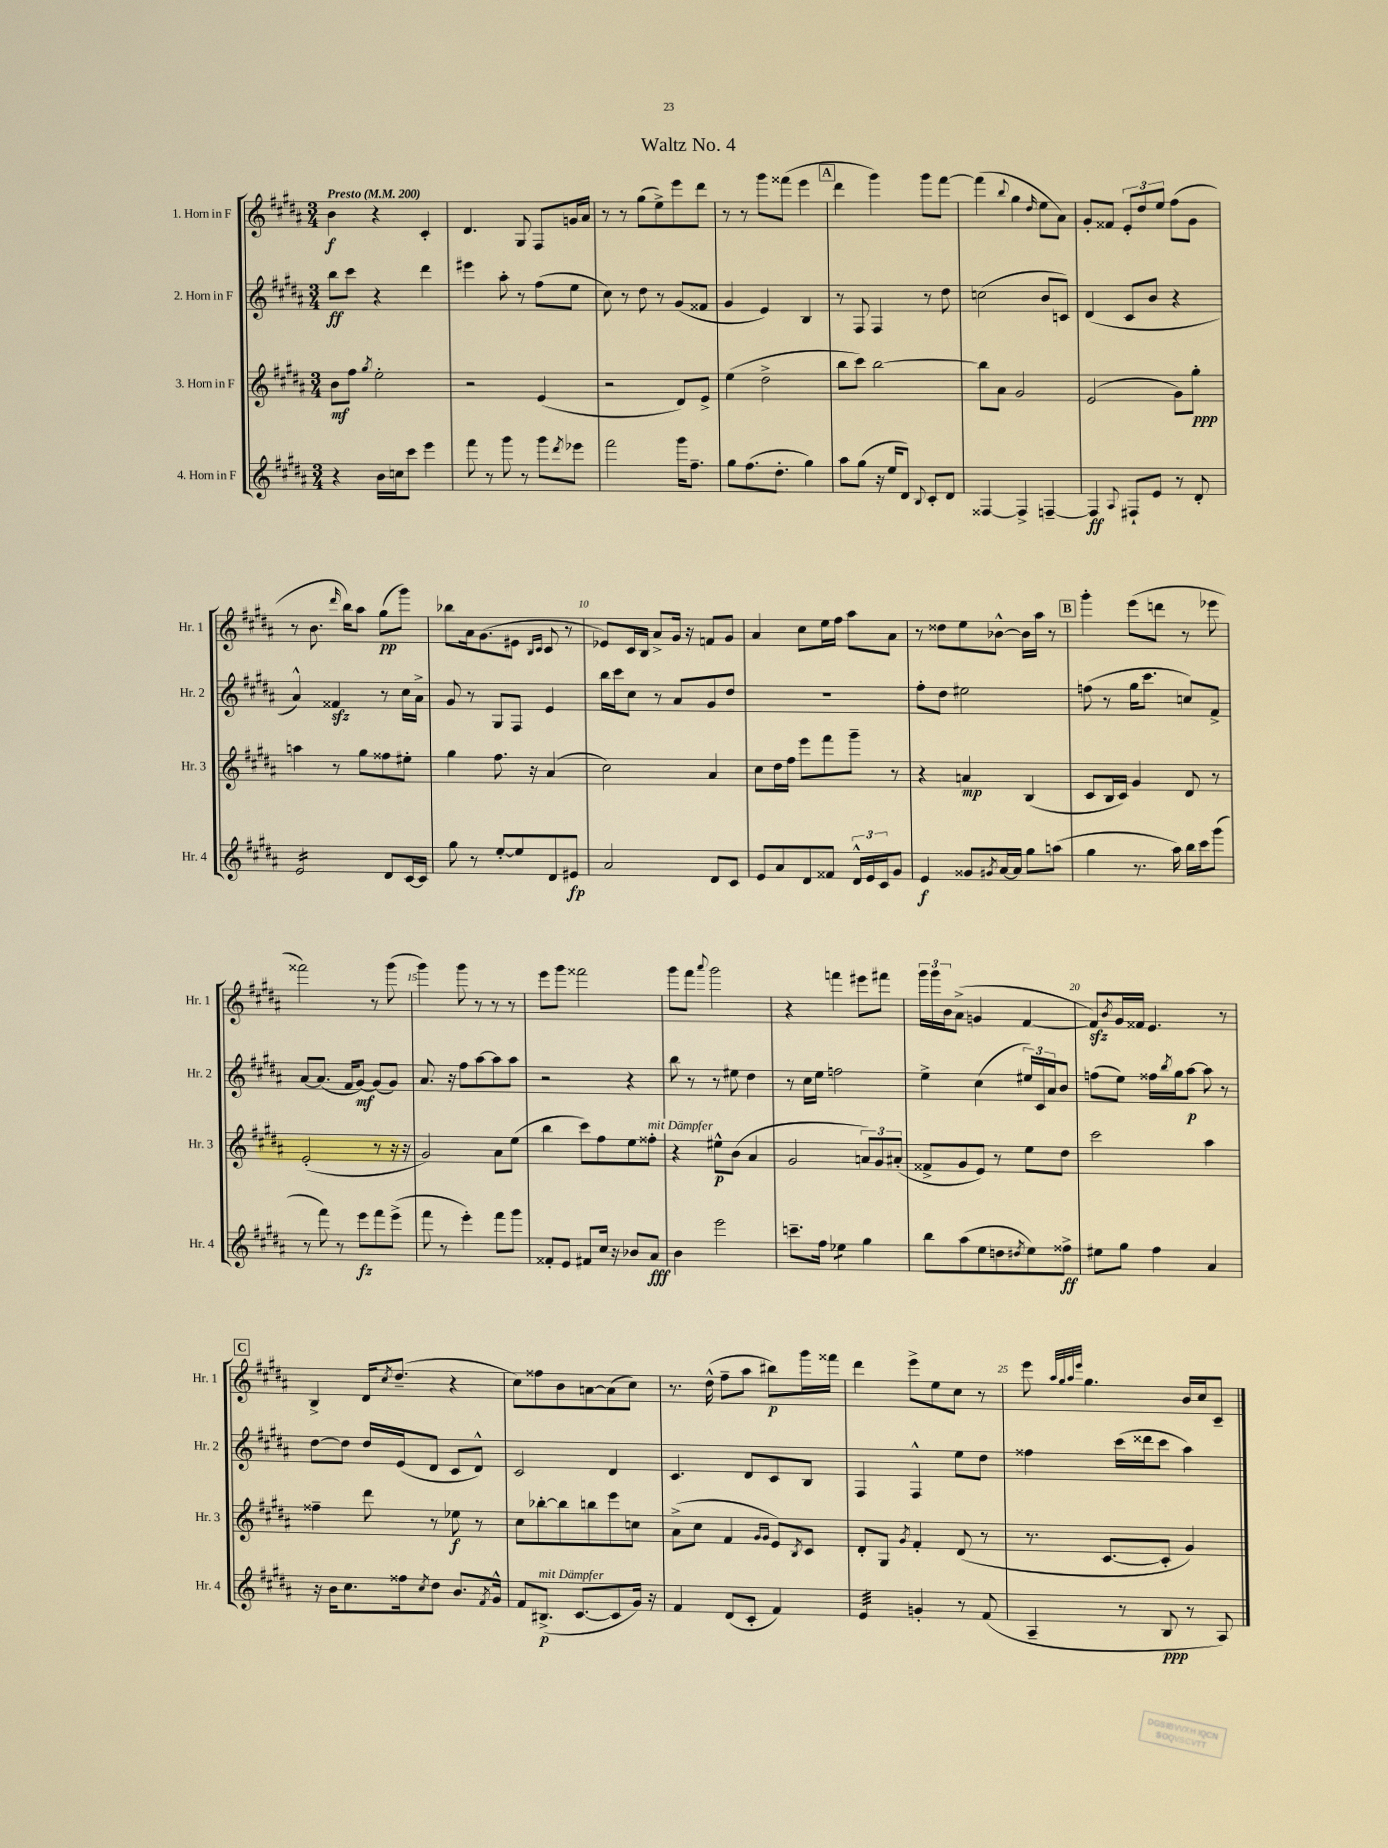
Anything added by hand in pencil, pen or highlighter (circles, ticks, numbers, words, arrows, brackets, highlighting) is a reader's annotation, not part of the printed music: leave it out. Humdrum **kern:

**kern	**kern	**kern	**kern
*staff4	*staff3	*staff2	*staff1
*clefG2	*clefG2	*clefG2	*clefG2
*k[f#c#g#d#a#]	*k[f#c#g#d#a#]	*k[f#c#g#d#a#]	*k[f#c#g#d#a#]
*M3/4	*M3/4	*M3/4	*M3/4
*MM200	*MM200	*MM200	*MM200
4r	8b\L	8bb\L	4b\
.	8ff#\J	8ccc#\J	.
.	8qgg#/	.	.
16b\LL	2ee'\	4r	4r
16cc\J	.	.	.
8ccc#\J	.	.	.
4eee\	.	4ddd#\	4c#'/
=	=	=	=
8fff#\	2r	4eee#\	4.d#/
8r	.	.	.
8ggg#\	.	8aa#'\	.
8r	.	8r	8G#/
8ggg#\L	(4e/	(8ff#\L	8F#/L
8qddd#/	.	.	.
8eee-\J	.	8ee\J	16g/L
.	.	.	16a#/JJ
=	=	=	=
2fff#\	2r	8cc#\)	8r
.	.	8r	8r
.	.	8dd#\	(8gg#\L
.	.	8r	8ee^\)
16ggg#\LK	8d#/L)	(8g#/L	8eee\
8.ff#~\J	.	.	.
.	8e^/J	8f##/J	8ddd#\J
=	=	=	=
8gg#\L	(4ee\	4g#/	8r
(8.ff#\	.	.	8r
.	2dd#^\	4e/)	8ggg#\L
8.dd#'\J	.	.	.
.	.	.	(8fff##\J
4gg#\)	.	4B/	4eee\
=	=	=	=
8aa#\L	8bb\L	8r	4ddd#\
(8gg#\J	8ccc#\J)	8F#/	.
16r	[2bb\	4F#/	4ggg#\)
16ee/LK	.	.	.
8d#/J)	.	.	.
8qqB/	.	.	.
8c#'/L	.	8r	8ggg#\L
8d#/J	.	8dd#\	[8fff#\J
=	=	=	=
[4F##/	8bb\]L	(2cc\	(4fff#\]
.	8a#\J	.	.
.	.	.	8qqbb/
4F##^/]	2g#/	.	4gg#\
.	.	.	16qqdd#/
[4F~/	.	8b/L	8ee\L
.	.	8c/J)	8a#\J)
=	=	=	=
4F/]	(2e/	(4d#/	8g#'/L
.	.	.	8f##/J
8qqA#/	.	.	.
8F#`/L	.	8c#/L	12e'/L
.	.	.	12dd#/
8e/J	.	8b/J	.
.	.	.	12ee/J
8r	8g#\L)	4r	(8ff#\L
8d#'/	8gg#'\J	.	8g#\J
=	=	=	=
2e/	4aa\	4a#^^/)	8r
.	.	.	8.b\
.	8r	4f##/	.
.	.	.	16qqddd#/
.	.	.	16bb\LK)
.	8gg#\L	.	8aa#\J
8d#/L	8ff##\	8r	(8gg#\L
[16c#/L	8ee#'\J	16cc#\LL	8ggg#\J)
16c#/]JJ	.	16a#^\JJ	.
=	=	=	=
8gg#\	4gg#\	8g#/	8bb-\L
8r	.	8r	16a#\k
.	.	.	(8.g#\
[8ee'/L	8.ff#\	8G#/L	.
8ee/]	.	8F#/J	8e#\J
.	16r	.	.
.	.	.	16qqB/LL
.	.	.	16qqc#/JJ
8d#/	(4a#/	4e/	8c#/
8e#/J	.	.	8r
=	=	=	=
2a#/	2cc#\)	16bb\LL	8e-/L)
.	.	16ccc#\J	.
.	.	8cc#\J	16c#/L
.	.	.	16B/JJ
.	.	8r	8a#^/L
.	.	8a#/L	16g#/Jk
.	.	.	16r
8d#/L	4a#/	8g#/	8f/L
8c#/J	.	8dd#/J	8g#/J
=	=	=	=
8e/L	8cc#\L	2.r	4a#/
8a#/	16dd#\L	.	.
.	16ff#\JJ	.	.
8d#/	8eee\L	.	8cc#\L
8f##/J	8fff#\	.	16ee\L
.	.	.	16ff#\JJ
24d#^^/LL	8ggg#~\J	.	8aa#\L
24e/	.	.	.
24c#/J	.	.	.
8g#/J	8r	.	8a#\J
=	=	=	=
4e/	4r	8ff#'\L	8r
.	.	8dd#\J	8dd##\L
8g##/L	4a/	2ee#\	8ee\
8qg#/	.	.	.
[16a#/L	.	.	[8b-^^\J
16a#/]JJ	.	.	.
8gg#\L	(4B/	.	16b-\]LL
.	.	.	16aa#\JJ
(8aa\J	.	.	8r
=	=	=	=
4gg#\	8c#/L	(8ff\	4ggg#'\
.	16B/L	8r	.
.	16c#/JJ)	.	.
8.r	4g#/	16gg#\LK	(8eee\L
.	.	8.ccc#\J	.
.	.	.	8ddd\J
16aa#\)	.	.	.
16bb\LL	8d#/	8cc/L)	8r
16ccc#\J	.	.	.
(8ggg#\J	8r	8f#^/J	8eee-\
=	=	=	=
8r	(2e'/	[8a#/L	2fff##\)
8fff#\)	.	(8.a#/]J	.
8r	.	.	.
.	.	16f#/LK	.
8eee\L	.	[8g#/J)	.
8fff#\	8r	(8g#/]L	8r
(8eee^\J	16r	8g#/J)	(8ggg#\
.	16r	.	.
=	=	=	=
8fff#\	2g#/)	8.a#/	4ggg#\)
8r	.	.	.
.	.	16r	.
4eee'\)	.	8ff#\L	8ggg#\
.	.	[8aa#\	8r
8fff#\L	8a#\L	8aa#\]	8r
8ggg#\J	(8ee\J	8aa#\J	8r
=	=	=	=
8f##'/L	4bb\	2r	8eee\L
8e/J	.	.	8ggg#\J
8f#/L	8ccc#\L)	.	2fff##\
16cc#/Jk	8ff#\	.	.
16r	.	.	.
8b-/L	8ee\	4r	.
8a#/J	8ff##'\J	.	.
=	=	=	=
4b\	4r	8bb\	8ggg#\L
.	.	8r	8fff#\J
.	.	.	8qqaaa#/
2eee\	8ee#^^\L	8r	2ggg#\
.	(8b\J	8ee#\	.
.	4a#/	4dd#\	.
=	=	=	=
8.ccc~\L	2g#/	8r	4r
.	.	16cc#\LL	.
16ff#\Jk	.	16ee\JJ	.
4ee-\	.	2ff\	4fff\
4gg#\	12a/L)	.	8eee#\L
.	12g#/	.	.
.	.	.	8fff#\J
.	(12a#'/J	.	.
=	=	=	=
8bb\L	8f##^/L	4ee^\	24ggg#\LL
.	.	.	24ggg#\
.	.	.	24b\J
(8aa#\	8g#/	.	(8a#^\J
8ee\	8e/J)	(4cc#\	4g/
8dd\	8r	.	.
8qdd#/	.	.	.
8ee\)	8ee\L	24ee#/LL)	[4f#/
.	.	24c#/	.
.	.	24a#/J	.
8ff##^\J	8dd#\J	8b/J	.
=	=	=	=
8ee#\L	2ccc#\	(8ff\L	8f#/]L)
.	.	.	8qb/
8gg#\J	.	8ee\J)	16g#/L
.	.	.	16f##/JJ
4ff#\	.	16ff##\LL	4.e/
.	.	8qbb/	.
.	.	16gg#\J	.
.	.	[8aa#\J	.
4a#/	4aa#\	8aa#\]	.
.	.	8r	8r
=	=	=	=
16r	4ff##~\	[8dd#\L	4B^/
16b\LK	.	.	.
8.cc#\	.	8dd#\]J	.
.	8ddd#\	16dd#/LL	16d#/LK
.	.	.	8qcc#/
16ff##\k	.	(16e/J	(8.dd#~/J
8qcc#/	.	.	.
8dd#\J	8r	8d#/J	.
8.b/L	8ee-\	8c#/L	4r
.	8r	8d#^^/J)	.
8qf#/	.	.	.
16g#^^/Jk	.	.	.
=	=	=	=
8f#/L	8cc#\L	2c#/	8cc#\L)
(8.B#^/J	[8bb-'\	.	8ff##\
.	8bb-\]	.	8b\
[8.c#/L	.	.	.
.	8bb\	.	[8a\
8c#/]	8eee\	4d#/	(8a\]
16g#/Jk)	8cc\J	.	8cc#\J)
16r	.	.	.
=	=	=	=
4f#/	(8a#^\L	4.c#/	8.r
.	8cc#\J	.	.
.	.	.	(16dd#^^\
(8d#/L	4f#/	.	8ff#~\L
8c#'/J	.	8d#/L	8aa#\J
.	16qqg#/LL	.	.
.	16qqg#/JJ	.	.
4f#/)	8e/L)	8c#/	8bb#\L)
.	8qB/	.	.
.	8c#/J	8B/J	16ggg#\L
.	.	.	16fff##\JJ
=	=	=	=
4e/	8d#'/L	4F#/	4ddd#\
.	8G#/J	.	.
.	8qg#/	.	.
4g'/	4f#'/	4F#^^/	8eee^\L
.	.	.	8ee\
8r	(8d#/	8ee\L	8cc#\J
(8f#/	8r	8dd#\J	8r
=	=	=	=
4A#~/	8.r	4ff##\	8eee\
.	.	.	32qqaa#/LLL
.	.	.	32qqgg#/
.	.	.	32qqaa#/
.	.	.	32qqeee/JJJ
.	.	.	4.gg#\
.	[8.c#/L	.	.
8r	.	(16ccc#\LL	.
.	.	16ddd##\J	.
8B/	8c#'/]J	8ccc#\J	.
8r	4g#/)	4aa#\)	16b/LL
.	.	.	16cc#/J
8A#/)	.	.	8c#~/J
==	==	==	==
*-	*-	*-	*-
